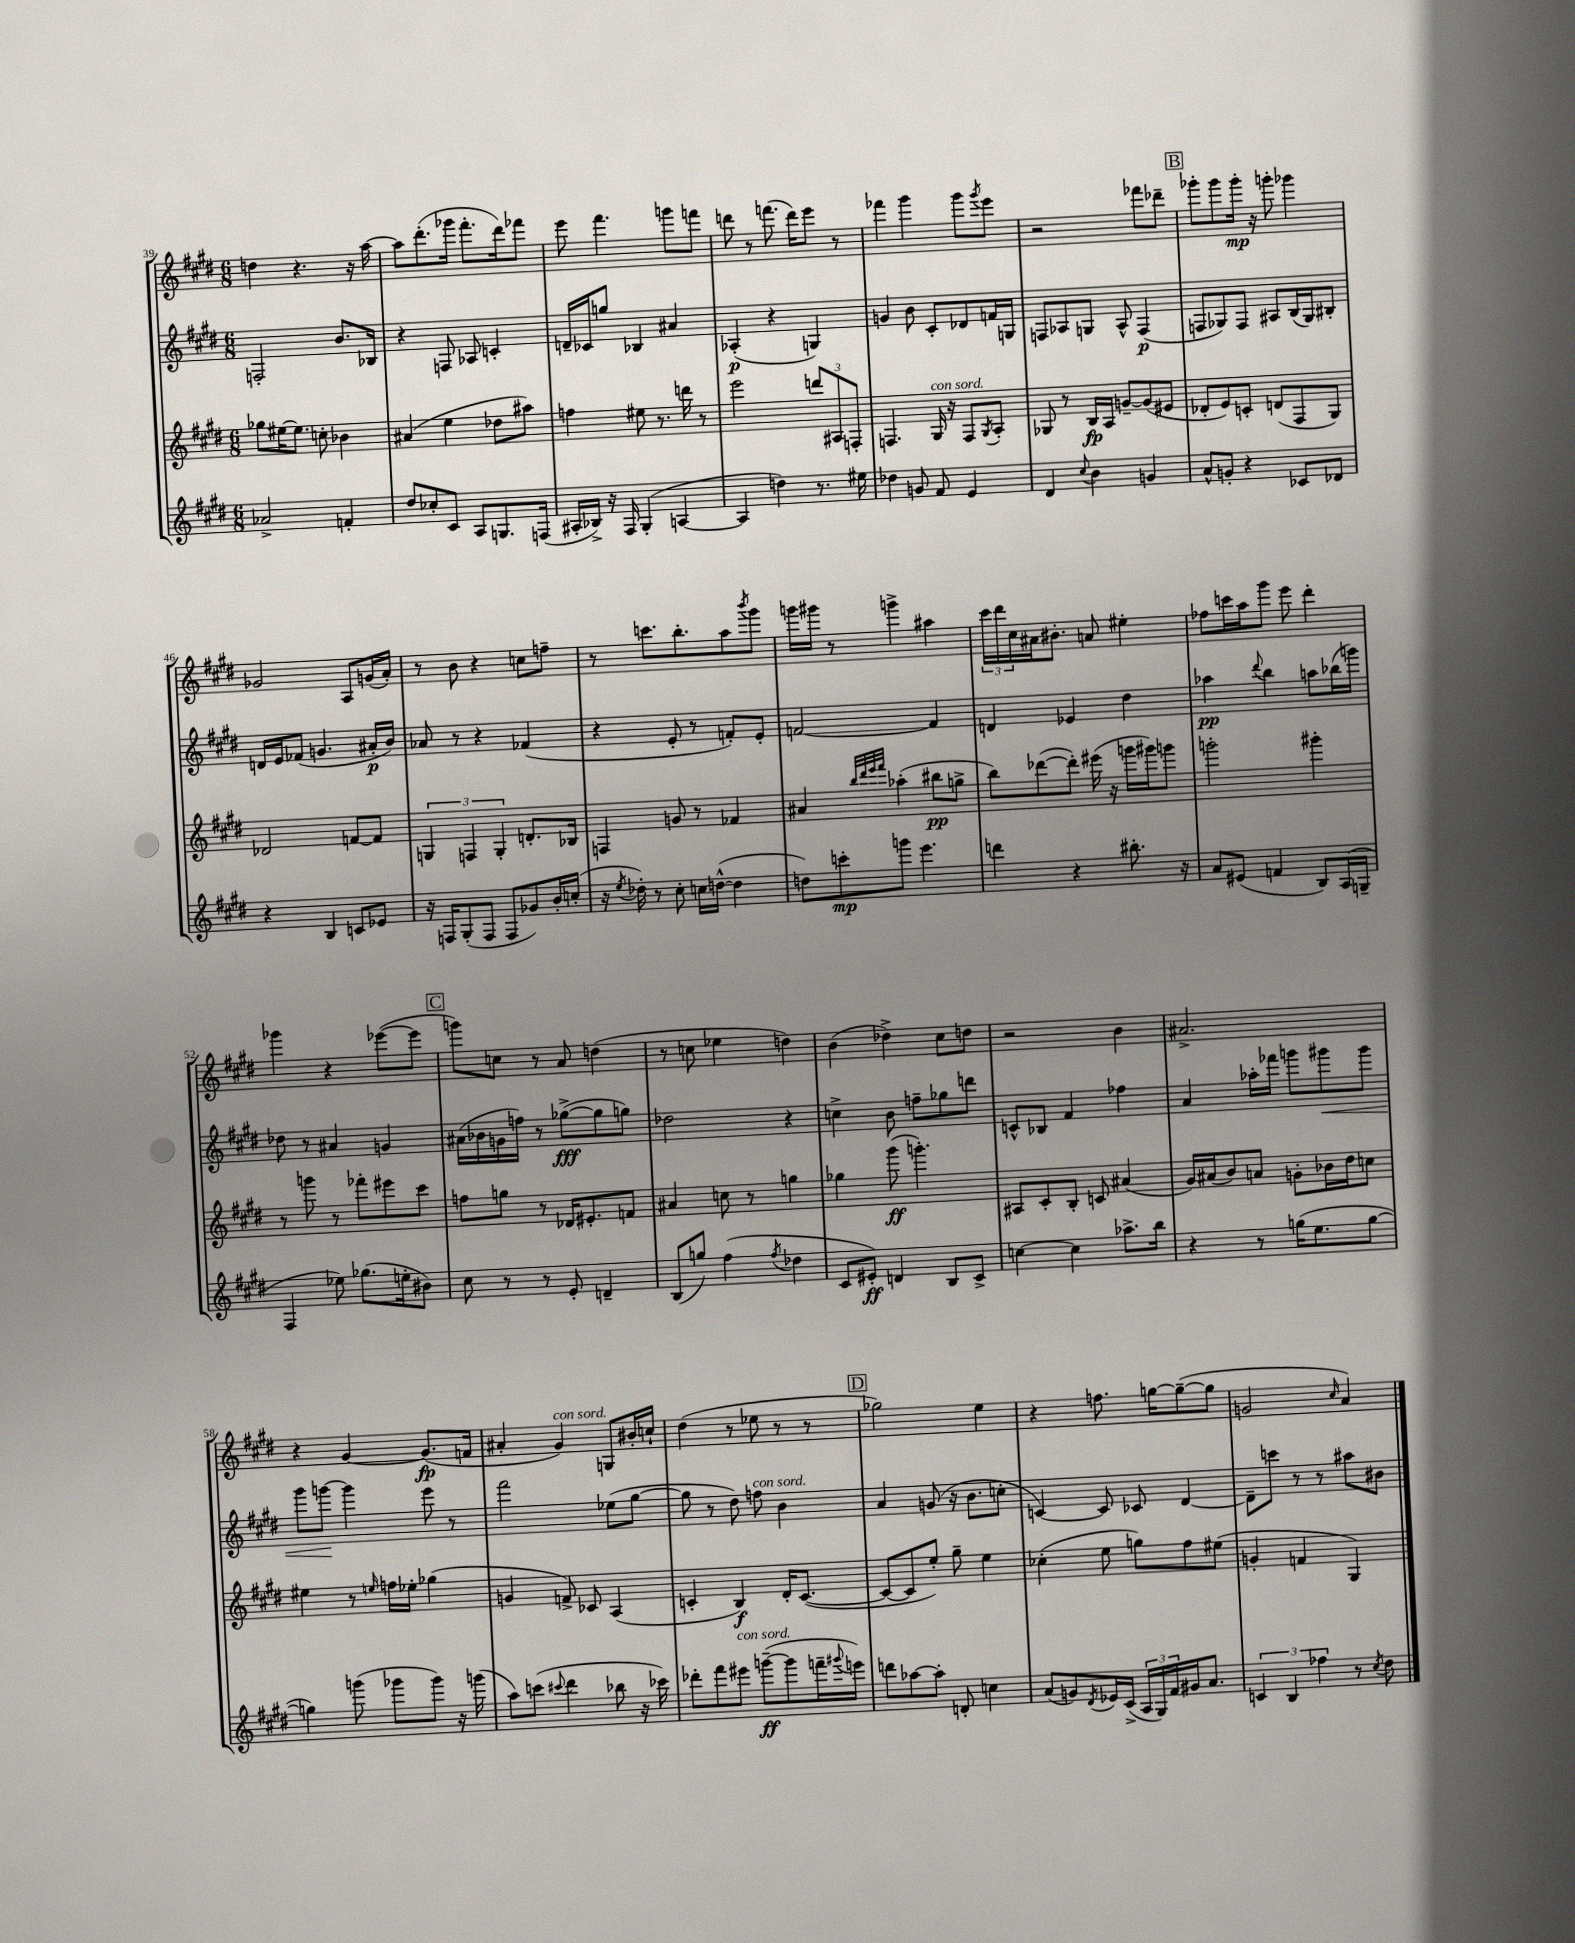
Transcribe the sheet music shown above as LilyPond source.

<<
\new StaffGroup <<
\new Staff = "s0" {
    \clef treble \key e \major \numericTimeSignature \time 6/8
    d''4 r4. r16 a''16~ |
    a''8 dis'''8.-.( ges'''16 fis'''8.-. dis'''16) fes'''8 |
    e'''8 fis'''4. g'''8 f'''8 |
    d'''8 r8 f'''8.( d'''16) e'''8 r8 |
    fes'''4 gis'''4 gis'''8 \acciaccatura { gis'''8 } e'''8 |
    r2 fes'''8 des'''8-- |
    \mark \markup { \box "B" } ges'''8-. ges'''8 ges'''16-.\mp r16 g'''8-. ges'''4 |
    ges'2 a8 g'16( a'16-.) |
    r8 b'8 r4 c''8 f''8-- |
    r8 c'''8. b''8.-. a''8 \acciaccatura { b'''8 } gis'''8 |
    g'''16 gis'''16 r8 g'''4-> ais''4 |
    \tuplet 3/2 { cis'''16 dis'''16 cis''16 } ais'16 bis'8.-. a'8 eis''4-. |
    fes''8 c'''16 a''16 gis'''8 e'''8 dis'''4-. |
    ges'''4 r4 ees'''8~( ees'''8 |
    \mark \markup { \box "C" } g'''8) c''8 r8 a'8 d''4( |
    r8 c''8 ees''4 d''4) |
    b'4( des''4->) cis''8 d''8 |
    r2 b'4 |
    ais'2.-> |
    r4 gis'4~ gis'8.\fp( f'16 |
    ais'4-. gis'4^\markup { \italic "con sord." }) g8 bis'16-. c''16-! |
    dis''4( r8 ees''8 r8 r8 |
    \mark \markup { \box "D" } ges''2) e''4 |
    r4 f''8. g''16~ g''8~--( g''8 |
    g'2 \grace { cis''16 } a'4) \bar "|." |
}
\new Staff = "s1" {
    \clef treble \key e \major \numericTimeSignature \time 6/8
    f2-. b'8. bes16 |
    r4 f8 aes8 c'4-. |
    d'16-- ces'16 g''8 bes4 ais'4 |
    aes4-.\p( r4 g4) |
    g'4 b'8 cis'8-. des'8 f'16 g16 |
    f8 aes8 g8 aes8-^ f4\p( |
    \mark \markup { \box "B" } f8 ges8) f8 ais8 b16( ges16) bis8-. |
    d'16 e'16 fes'8( g'4. ais'16-.\p b'16) |
    aes'8 r8 r4 fes'4( |
    r4 e'8-. r8 f'8-.) e'8-. |
    f'2~ f'4 |
    d'4 ees'4 dis''4 |
    aes''4\pp \appoggiatura { dis'''8 } b''4 a''8 bes''16( g'''16) |
    des''8 r8 ais'4 g'4 |
    \mark \markup { \box "C" } ais'16( bes'16 g'16 f''16) r8 ges''8~->\fff( ges''8 g''8) |
    des''2 r4 |
    c''4-> b'8 f''8-- ges''8 d'''8 |
    c'8-^ bes8 fis'4 fes''4 |
    a'4 aes''16-. fes'''16 g'''8 gis'''8\< gis'''8 |
    gis'''8 g'''8~\! g'''4 e'''8 r8 |
    fis'''2 ees''8( gis''8~ |
    gis''8 r8 dis''8) f''8^\markup { \italic "con sord." } b'4 |
    \mark \markup { \box "D" } a'4 g'8( r16 b'8. c''8-. |
    c'4~) c'8 ces'8 dis'4~ |
    dis'8-- c'''8 r8 r8 ais''8 bis'8 \bar "|." |
}
\new Staff = "s2" {
    \clef treble \key e \major \numericTimeSignature \time 6/8
    ges''8 eis''16~ eis''8. c''8-. bes'4 |
    ais'4( e''4 des''8 ais''8) |
    f''4 eis''8 r8. d'''16 r8 |
    e'''2 \tuplet 3/2 { d'''8 ais8 f8-. } |
    f4. gis16^\markup { \italic "con sord." } r16 f8 \acciaccatura { gis8 } a8-. |
    ges8 r8 b16\fp a16 g'8~-- g'8( eis'8 |
    \mark \markup { \box "B" } des'8-. e'8) c'8-. d'8( fis8 gis8) |
    des'2 f'8~ f'8 |
    \tuplet 3/2 { g4 f4 g4-. } d'8.-. bes16 |
    f4 g'8 r8 fes'4 |
    ais'4 \grace { b''32 dis'''32 e'''32 fis'''32 } aes''4-.( bis''8\pp g''8-> |
    b''8) des'''8~( des'''8-.) eis'''16( r16 g'''16 gis'''16) g'''8 |
    g'''2-. gis'''4-. |
    r8 g'''8 r8 fes'''8-. eis'''8 cis'''8 |
    \mark \markup { \box "C" } f''8 g''8 r8 des'16 eis'8.-. f'8 |
    ais'4 c''8 r8 g''4 |
    ges''4 gis'''8\ff( g'''4.-.) |
    ais8 cis'8-. b8-. c'8 ais'4( |
    gis'16) ais'16( b'8) a'8 g'8-. bes'16 dis''16 c''8 |
    eis''4 r8 \grace { e''16 } f''16 ees''16-. ges''4( |
    g'4 f'8->) ces'8 a4( |
    c'4-. b4\f) dis'16-. c'8.~( |
    \mark \markup { \box "D" } c'8~ c'8 e''8-.) gis''8-- e''4 |
    ces''4-.( e''8 g''8) fis''8 eis''8( |
    g'4-. f'4 gis4) \bar "|." |
}
\new Staff = "s3" {
    \clef treble \key e \major \numericTimeSignature \time 6/8
    aes'2-> f'4-. |
    dis''8 ces''8-. cis'8 a8 g8. f16( |
    ais16-. bes16->) r16 fis16 gis4-.( a4~ |
    a4 d''4) r8. eis''16 |
    des''4 g'8 fis'8 e'4 |
    dis'4 \appoggiatura { cis''8 } b'4 g'4 |
    \mark \markup { \box "B" } a'8-^ g'8-. r4 ces'8 des'8 |
    r4 b4 c'8 ees'8 |
    r16 f16 gis8-.( f8 f8 ges'8) b'16-. c''16-.( |
    r16 \acciaccatura { e''8 } des''16-.) r8 cis''8-. c''16 d''16~-^( d''4 |
    d''8) c'''8-.\mp g'''8 e'''4. |
    d'''4 r4 bis''8.-. r16 |
    a'8 eis'8( f'4 b8) a16( g16-- |
    fis4 ees''8) ges''8.( e''16-. bis'8) |
    \mark \markup { \box "C" } cis''8 r8 r8 e'8-. d'4-- |
    b8( g''8) fis''4( \acciaccatura { fis''8 } des''4 |
    cis'8 eis'8-.\ff) d'4 b8 cis'8-> |
    c''4~ c''4 aes''8.-> b''16 |
    r4 r8 g''16( e''8. g''8~ |
    g''4) g'''8( ges'''8 ges'''8) r16 g'''16( |
    a''8) c'''8( \appoggiatura { cis'''8 } dis'''4 bes''8 r16 ces'''16) |
    des'''8-. fis'''8 eis'''8^\markup { \italic "con sord." } g'''8~--\ff( g'''8 f'''16-- \appoggiatura { gis'''8 } e'''16) |
    \mark \markup { \box "D" } d'''8 aes''8~ aes''8-. d'8-. c''4 |
    a'8( g'8) \acciaccatura { dis'8 } ees'16 cis'16->( \tuplet 3/2 { a16 gis16) fis'16 } gis'16 a'8. |
    \tuplet 3/2 { c'4 b4 fes''4 } r8 \acciaccatura { cis''8 } dis''8 \bar "|." |
}
>>
>>
\layout { \context { \Score currentBarNumber = #39 } }
